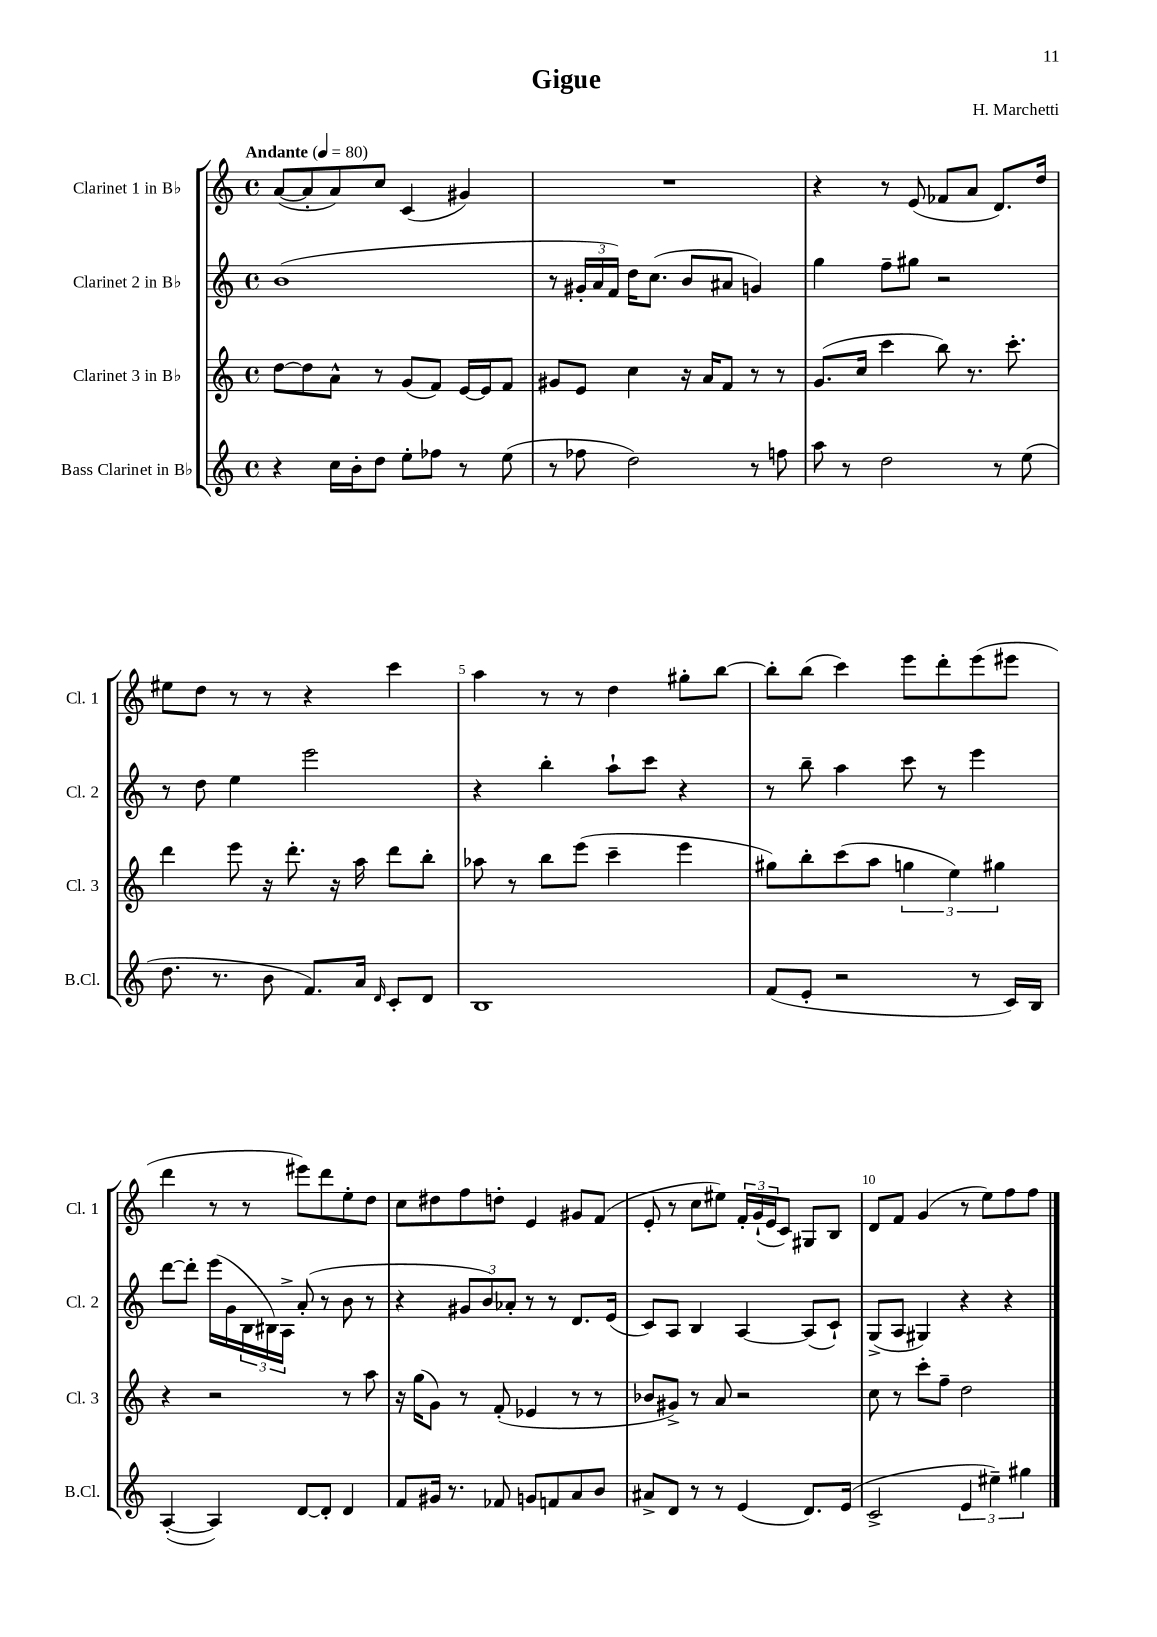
\header { title = "Gigue" composer = "H. Marchetti" }
<<
\new StaffGroup <<
\new Staff = "s0" \with { instrumentName = "Clarinet 1 in Bb" shortInstrumentName = "Cl. 1" } {
    \clef treble \key c \major \defaultTimeSignature \time 4/4 \tempo "Andante" 4 = 80
    a'8~( a'8-. a'8) c''8 c'4( gis'4) |
    R1 |
    r4 r8 e'8( fes'8 a'8 d'8.) d''16 |
    eis''8 d''8 r8 r8 r4 c'''4 |
    a''4 r8 r8 d''4 gis''8-. b''8~ |
    b''8-. b''8( c'''4) e'''8 d'''8-. e'''8( eis'''8 |
    d'''4 r8 r8 eis'''8) d'''8 e''8-. d''8 |
    c''8 dis''8 f''8 d''8-. e'4 gis'8 f'8( |
    e'8-. r8 c''8 eis''8) \tuplet 3/2 { f'16-. g'16-!( e'16 } c'8) gis8 b8 |
    d'8 f'8 g'4( r8 e''8) f''8 f''8 \bar "|." |
}
\new Staff = "s1" \with { instrumentName = "Clarinet 2 in Bb" shortInstrumentName = "Cl. 2" } {
    \clef treble \key c \major \defaultTimeSignature \time 4/4
    b'1( |
    r8 \tuplet 3/2 { gis'16-. a'16 f'16) } d''16 c''8.( b'8 ais'8 g'4) |
    g''4 f''8-- gis''8 r2 |
    r8 d''8 e''4 e'''2 |
    r4 b''4-. a''8-! c'''8 r4 |
    r8 b''8-- a''4 c'''8 r8 e'''4 |
    d'''8~ d'''8-. e'''16( g'16 \tuplet 3/2 { b16 bis16) a16-> } a'8-.( r8 b'8 r8 |
    r4 \tuplet 3/2 { gis'8 b'8) aes'8-. } r8 r8 d'8. e'16( |
    c'8) a8 b4 a4~ a8( c'8-!) |
    g8->( a8 gis4) r4 r4 \bar "|." |
}
\new Staff = "s2" \with { instrumentName = "Clarinet 3 in Bb" shortInstrumentName = "Cl. 3" } {
    \clef treble \key c \major \defaultTimeSignature \time 4/4
    d''8~ d''8 a'8-^ r8 g'8( f'8) e'16~ e'16 f'8 |
    gis'8 e'8 c''4 r16 a'16 f'8 r8 r8 |
    g'8.( c''16 c'''4 b''8) r8. c'''8.-. |
    d'''4 e'''8 r16 d'''8.-. r16 a''16 d'''8 b''8-. |
    aes''8 r8 b''8 e'''8( c'''4-- e'''4 |
    gis''8) b''8-. c'''8( a''8 \tuplet 3/2 { g''4 e''4) gis''4 } |
    r4 r2 r8 a''8 |
    r16 g''16( g'8) r8 f'8-.( ees'4 r8 r8 |
    bes'8 gis'8->) r8 a'8 r2 |
    c''8 r8 c'''8-. f''8-- d''2 \bar "|." |
}
\new Staff = "s3" \with { instrumentName = "Bass Clarinet in Bb" shortInstrumentName = "B.Cl." } {
    \clef treble \key c \major \defaultTimeSignature \time 4/4
    r4 c''16 b'16-. d''8 e''8-. fes''8 r8 e''8( |
    r8 fes''8 d''2) r8 f''8 |
    a''8 r8 d''2 r8 e''8( |
    d''8. r8. b'8 f'8.) a'16 \grace { d'16 } c'8-. d'8 |
    b1 |
    f'8( e'8-. r2 r8 c'16) b16 |
    a4~-.( a4) d'8~ d'8-. d'4 |
    f'8 gis'16 r8. fes'8 g'8 f'8 a'8 b'8 |
    ais'8-> d'8 r8 r8 e'4( d'8.) e'16( |
    c'2-> \tuplet 3/2 { e'4 eis''4--) gis''4 } \bar "|." |
}
>>
>>
\layout { \context { \Score \override BarNumber.break-visibility = ##(#f #t #t) barNumberVisibility = #(every-nth-bar-number-visible 5) } }
